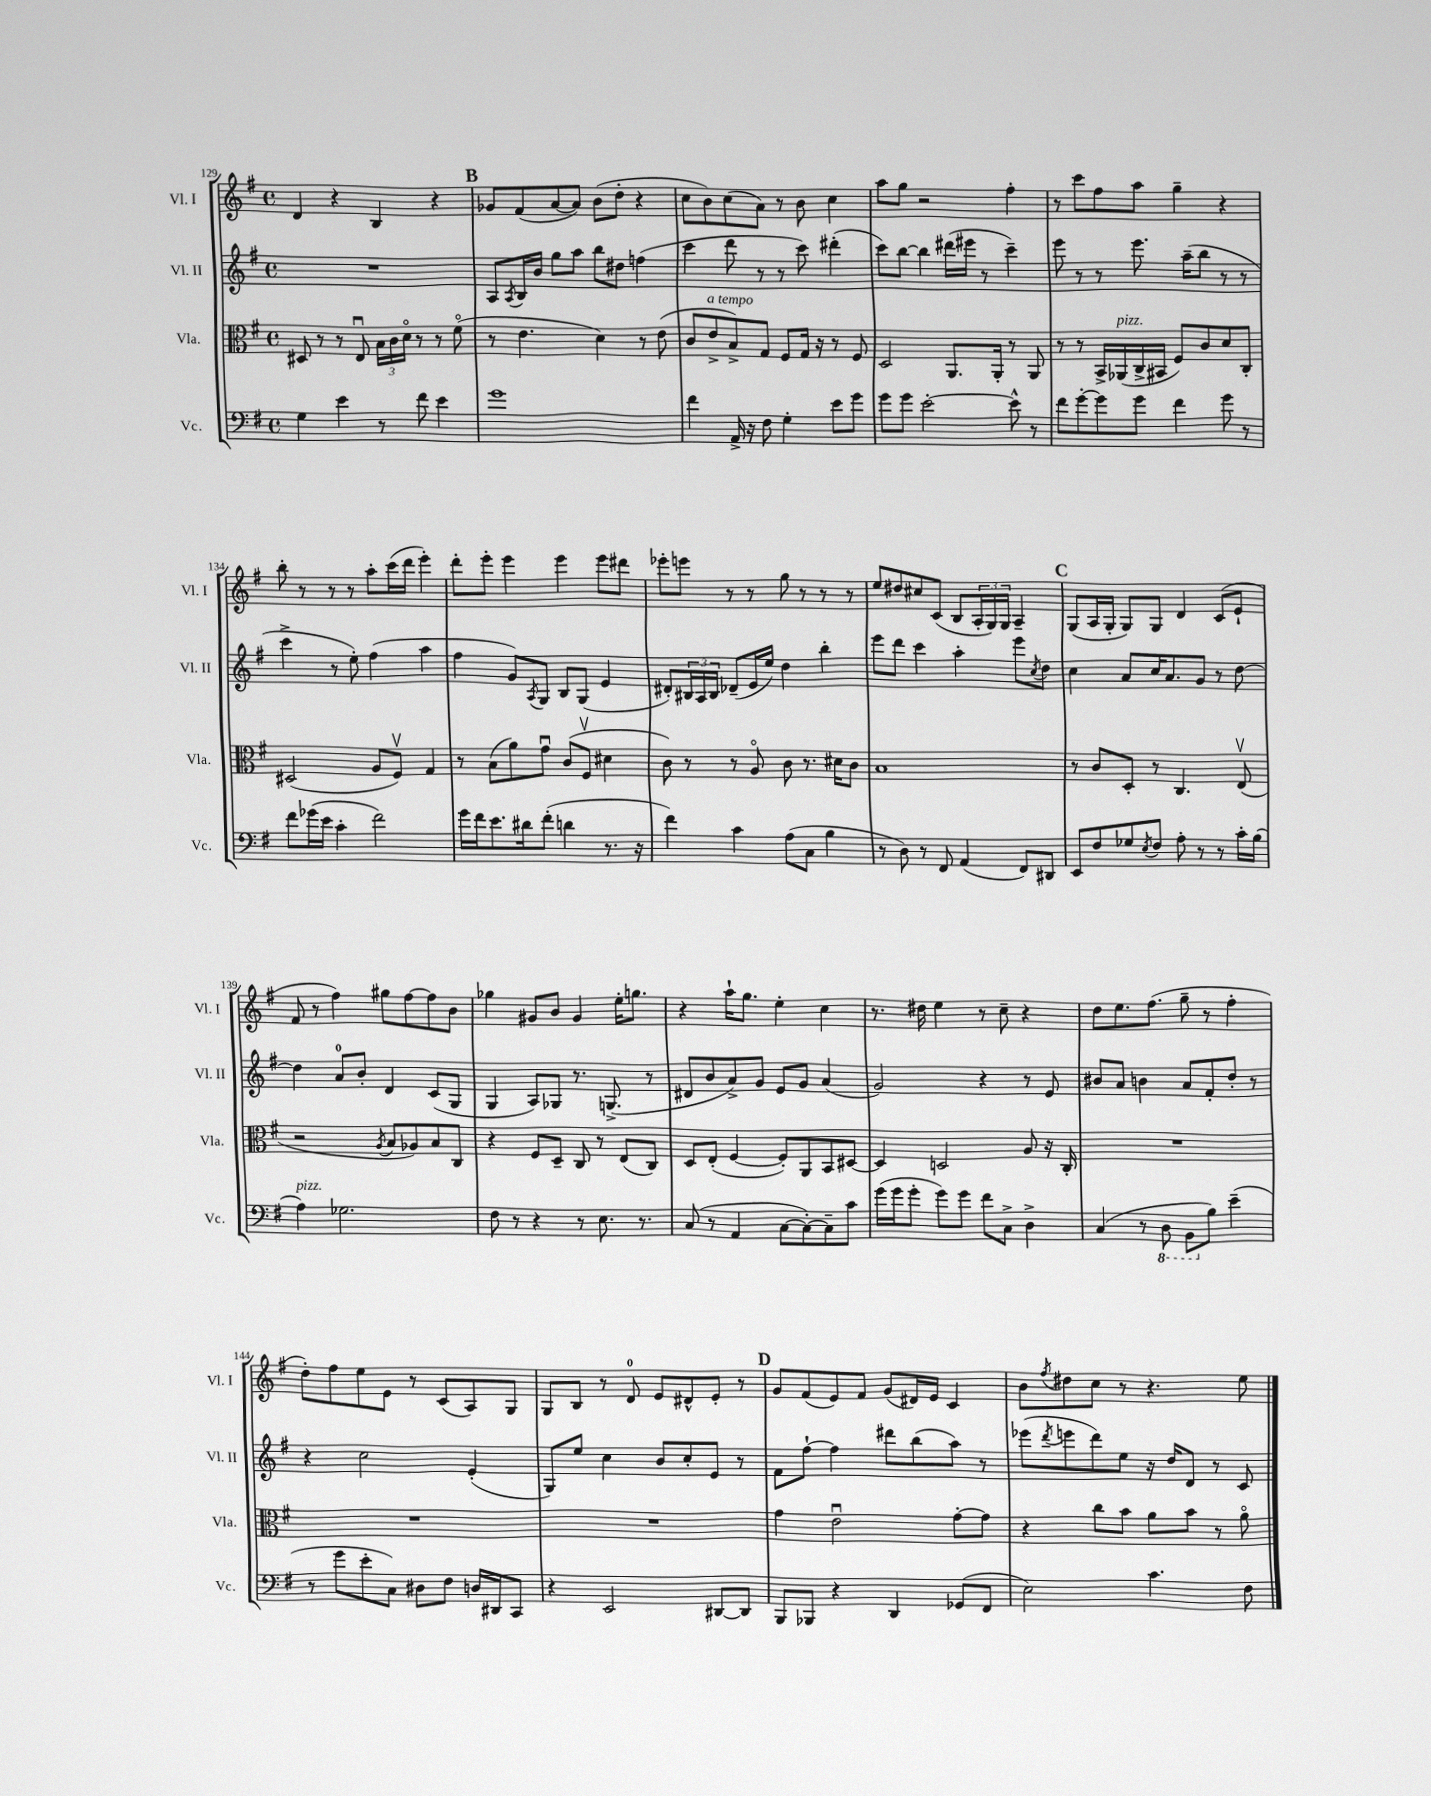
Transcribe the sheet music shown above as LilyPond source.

<<
\new StaffGroup <<
\new Staff = "s0" \with { instrumentName = "Vl. I" shortInstrumentName = "Vl. I" } {
    \clef treble \key g \major \defaultTimeSignature \time 4/4
    d'4 r4 b4 r4 |
    \mark \markup { \bold "B" } ges'8 fis'8( a'8~ a'8) b'8( d''8-. r4 |
    c''8 b'8) c''8( a'8) r8 b'8 c''4 |
    a''8 g''8 r2 fis''4-. |
    r8 c'''8 fis''8 a''8 g''4-- r4 |
    b''8-. r8 r8 r8 a''8-. c'''16( d'''16 e'''4-.) |
    d'''8-. e'''8-. e'''4 e'''4 e'''8 dis'''8 |
    ees'''8-. e'''8 r8 r8 g''8 r8 r8 r8 |
    e''8 dis''8 cis''8 c'8( b8 \tuplet 3/2 { a16-. g16) g16 } a4-- |
    \mark \markup { \bold "C" } g8( a16 g16-. g8) g8 d'4 c'8( e'8-! |
    fis'8 r8 fis''4) gis''8 fis''8~ fis''8 b'8 |
    ges''4 gis'8 b'8 gis'4 e''16-. g''8. |
    r4 a''16-! g''8. e''4-. c''4 |
    r8. dis''16 e''4 r8 c''8-- r4 |
    d''8 e''8. fis''8.( g''8-- r8 fis''4-. |
    d''8-.) fis''8 e''8 e'8 r8 c'8( a8) g8 |
    g8 b8 r8 d'8-0 e'8 dis'8-^ e'8-. r8 |
    \mark \markup { \bold "D" } g'8 fis'8( e'8) fis'8 g'8( dis'16) e'16 c'4 |
    b'8 \acciaccatura { fis''8 } dis''8 c''8 r8 r4. e''8 \bar "|." |
}
\new Staff = "s1" \with { instrumentName = "Vl. II" shortInstrumentName = "Vl. II" } {
    \clef treble \key g \major \defaultTimeSignature \time 4/4
    R1 |
    \mark \markup { \bold "B" } a8 \acciaccatura { a8 } b16 b'16 g''8 a''8 b''8 dis''8 f''4( |
    c'''4 d'''8 r8 r8 c'''8) dis'''4-.( |
    c'''8) b''8~ b''4 dis'''16( eis'''16 r8 c'''4--) |
    e'''8 r8 r8 e'''8. a''16--( b''8 r8 r8 |
    c'''4-> r8 e''8-.) fis''4( a''4 |
    fis''4 g'8) \acciaccatura { a8 } g8 b8 g8( e'4 |
    dis'8-.) \tuplet 3/2 { bis16 a16 bis16 } des'8--( e'16 e''16) d''4 b''4-. |
    e'''8 d'''8 c'''4 a''4-. e'''8 \acciaccatura { c''8 } d''8 |
    \mark \markup { \bold "C" } c''4 a'8 c''16 a'8. g'8 r8 d''8~ |
    d''4 a'8-0 b'8-. d'4 c'8( g8 |
    g4 a8) ges8 r8. g8.->( r8 |
    dis'8 b'8 a'8->) g'8 e'8 g'8 a'4( |
    g'2) r4 r8 e'8 |
    bis'8 a'8 b'4 a'8 fis'8-. d''8-. r8 |
    r4 c''2 e'4-.( |
    g8) e''8 c''4 b'8 c''8-. e'8 r8 |
    \mark \markup { \bold "D" } fis'8 fis''8~-! fis''4 dis'''8 b''8( a''8) r8 |
    ees'''8( \acciaccatura { d'''8 } e'''8 d'''8) e''8 r16 d''16 d'8 r8 c'8 \bar "|." |
}
\new Staff = "s2" \with { instrumentName = "Vla." shortInstrumentName = "Vla." } {
    \clef alto \key g \major \defaultTimeSignature \time 4/4
    dis8 r8 r8 e8\downbow \tuplet 3/2 { b16 c'16 d'16\flageolet } r8 r8 fis'8\flageolet( |
    \mark \markup { \bold "B" } r8 e'4. d'4) r8 e'8( |
    c'8 e'8->^\markup { \italic "a tempo" } b8->) g8 fis8 g16 r16 r8 fis8 |
    d2 a,8. a,16-. r8 a,8 |
    r8 r8 b,16-> aes,16^\markup { \italic "pizz." }( c16-> bis,16 fis8) c'8 d'8 c8-. |
    dis2( a8 fis8\upbow) g4 |
    r8 b8( a'8) g'8\downbow c'8( fis8\upbow dis'4 |
    c'8) r8 r8 a8\flageolet c'8 r8. dis'16 c'8 |
    b1 |
    \mark \markup { \bold "C" } r8 c'8 d8-. r8 c4. e8\upbow( |
    r2 \acciaccatura { a8 } b8 aes8) b8 c8 |
    r4 fis8 d8-- c8 r8 e8( c8) |
    d8 e8-.( fis4~ fis8-.) a,8 b,8 dis8~ |
    dis4 d2 a8 r16 c16-. |
    R1 |
    R1 |
    R1 |
    \mark \markup { \bold "D" } g'4 e'2\downbow g'8~-. g'8 |
    r4 c''8 b'8 a'8 b'8 r8 a'8\flageolet \bar "|." |
}
\new Staff = "s3" \with { instrumentName = "Vc." shortInstrumentName = "Vc." } {
    \clef bass \key g \major \defaultTimeSignature \time 4/4
    g4 e'4 r8 fis'8 e'4 |
    \mark \markup { \bold "B" } g'1 |
    fis'4 a,16-> r16 fis8 g4-. e'8 g'8 |
    g'8 g'8 e'2~-. e'8-^ r8 |
    fis'8 g'8~-. g'8 g'8 fis'4 g'8 r8 |
    fis'8 ges'16( e'16 c'4-. fis'2) |
    g'16 fis'16 e'8. dis'16 fis'8-.( d'4 r8. r16 |
    fis'4) c'4 a8( c8 b4 |
    r8 d8) r8 fis,8 a,4( fis,8) dis,8 |
    \mark \markup { \bold "C" } e,8 fis8 ges8 \acciaccatura { e8 } fis8 a8-. r8 r8 c'16-. b16( |
    a4^\markup { \italic "pizz." }) ges2. |
    fis8 r8 r4 r8 e8. r8. |
    c8( r8 a,4 c8~ c8~-.) c8-- c'8 |
    g'16( g'16 g'8-. g'8) g'8 fis'8 c8-> d4-> |
    c4( r8 \ottava #-1 d,8 b,,8 \ottava #0 b8) e'4--( |
    r8 g'8 e'8-. c8) dis8 fis8 d16 dis,16 c,8 |
    r4 e,2 dis,8~ dis,8 |
    \mark \markup { \bold "D" } b,,8 bes,,8 r4 d,4 ges,8( fis,8 |
    e2) c'4. fis8 \bar "|." |
}
>>
>>
\layout { \context { \Score currentBarNumber = #129 } }
